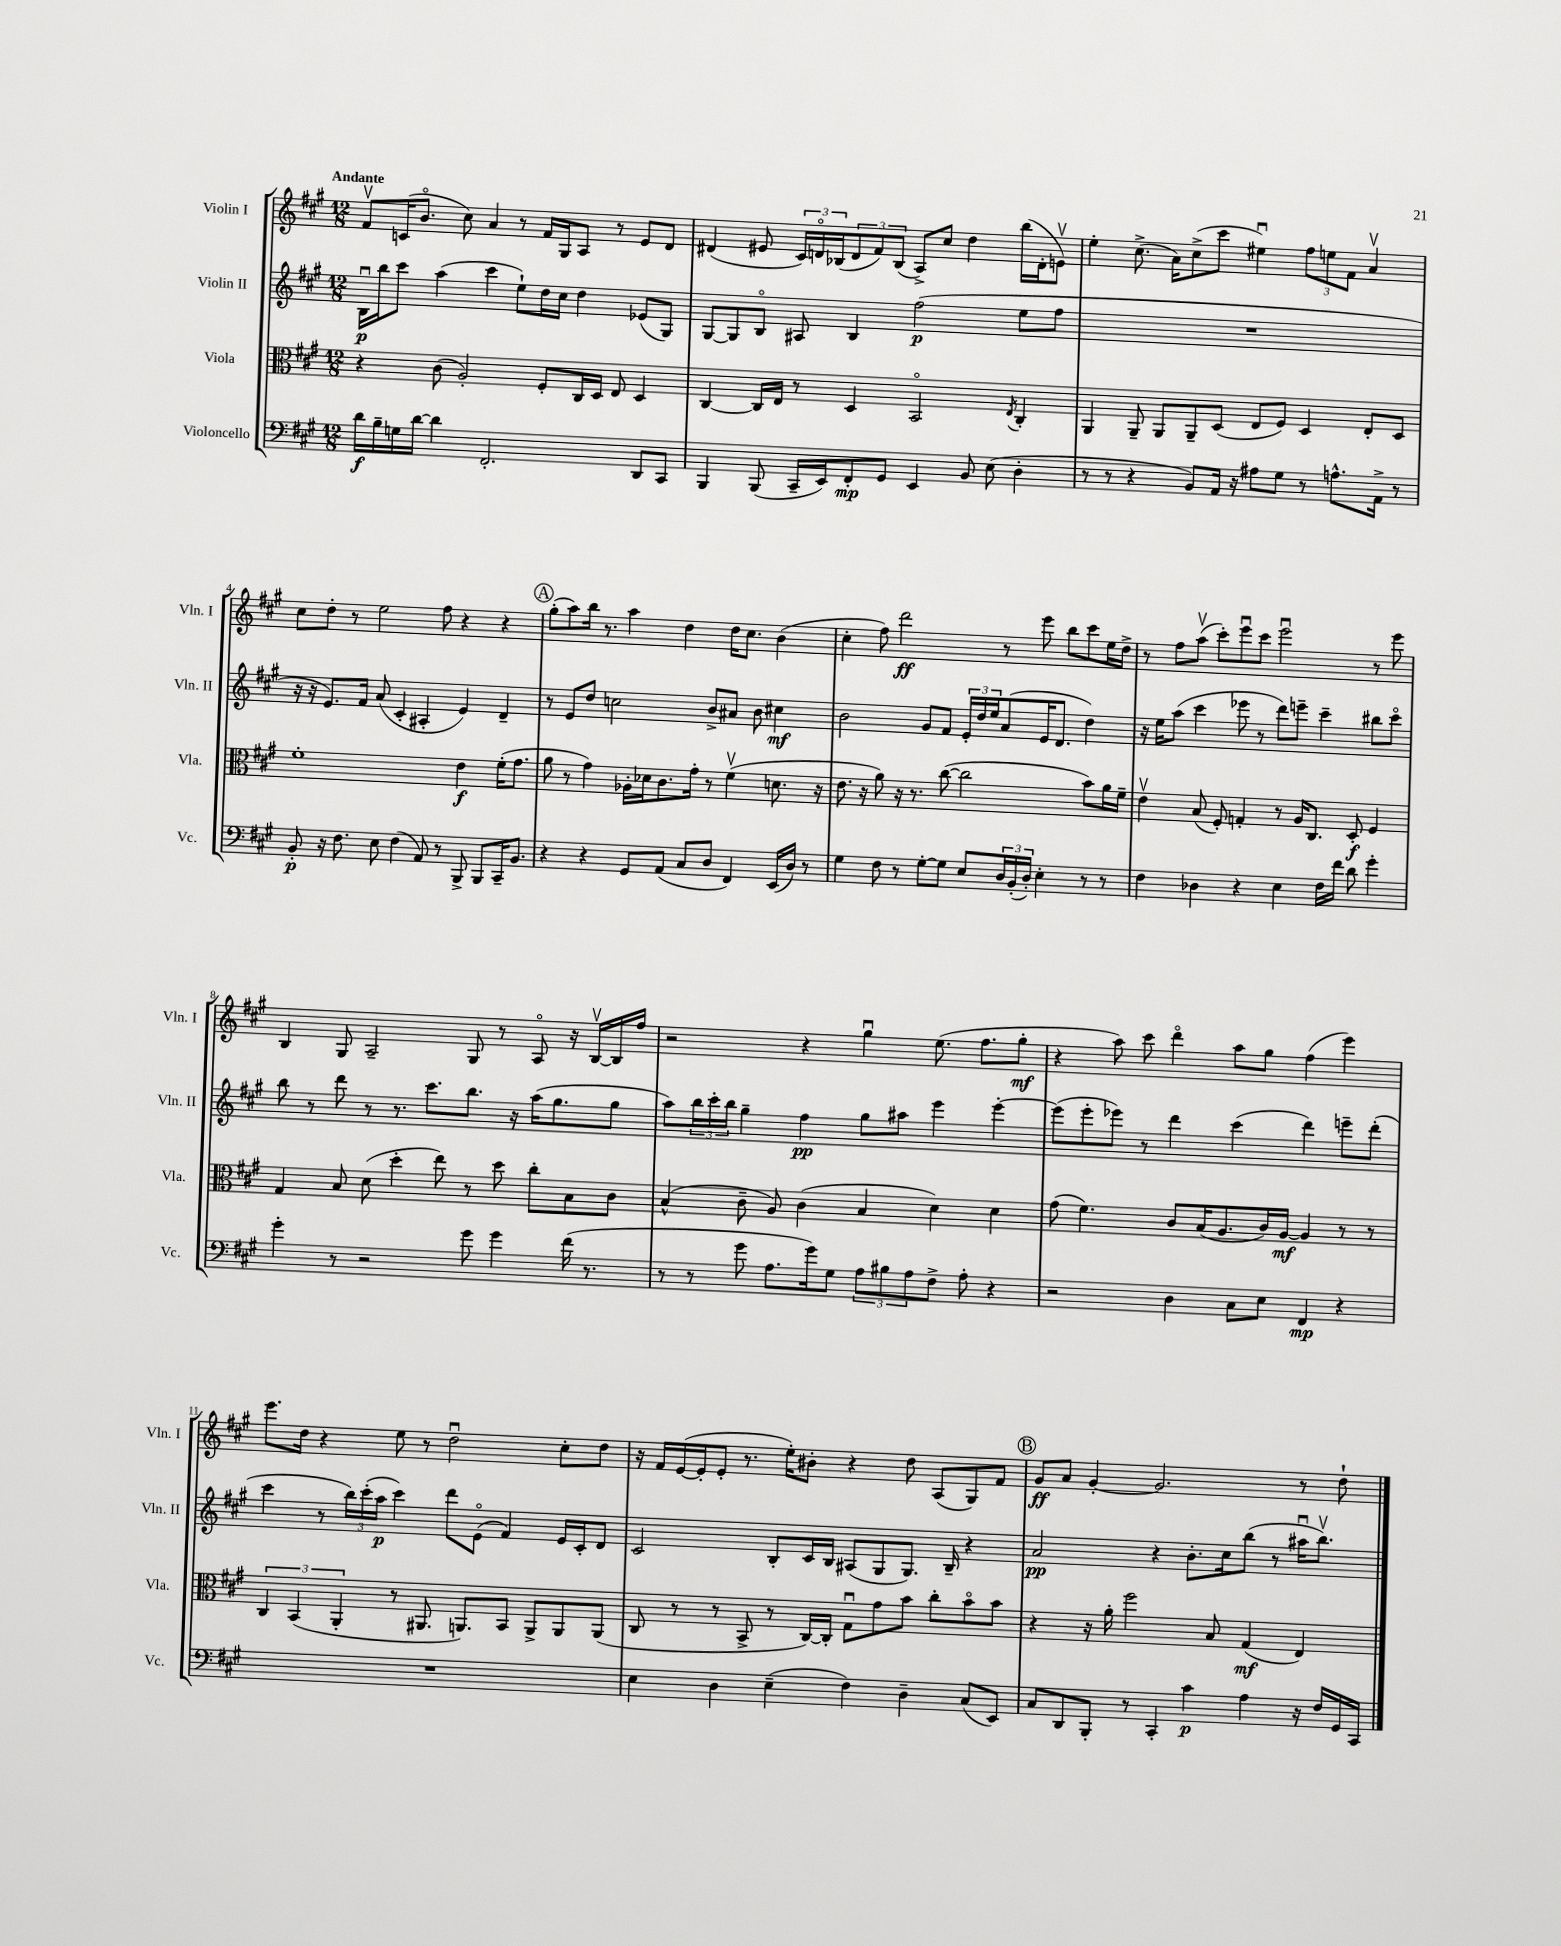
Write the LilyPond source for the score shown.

<<
\new StaffGroup <<
\new Staff = "s0" \with { instrumentName = "Violin I" shortInstrumentName = "Vln. I" } {
    \clef treble \key a \major \numericTimeSignature \time 12/8 \tempo "Andante"
    fis'8\upbow c'16( b'8.\flageolet cis''8) a'4 r8 fis'16 gis16 a8 r8 e'8 d'8 |
    dis'4( eis'8 \tuplet 3/2 { cis'16) d'16\flageolet bes16( } \tuplet 3/2 { d'8 fis'8) bes8( } a8->) cis''8 d''4 b''16( d'16-. e'8\upbow) |
    e''4-. cis''8.->( a'16) cis''8->( cis'''8 eis''4\downbow) \tuplet 3/2 { fis''8 e''8 fis'8 } a'4\upbow |
    cis''8 d''8-. r8 e''2 fis''8 r4 r4 |
    \mark \markup { \circle "A" } gis''8-.( a''8) b''16 r8. a''4 d''4 d''16 cis''8. b'4( |
    cis''4-. fis''8) d'''2\ff r8 e'''8 b''8 cis'''8 e''16 d''16-> |
    r8 fis''8 a''8\upbow( cis'''8-.) e'''8\downbow cis'''8 e'''2\downbow r8 e'''8 |
    b4 gis8 a2-- gis8 r8 a8\flageolet r16 b16~\upbow b16 fis''16 |
    r2 r4 gis''4\downbow e''8.( fis''8. gis''8-.\mf |
    r4 a''8) cis'''8 d'''4\flageolet a''8 gis''8 fis''4( e'''4) |
    e'''8. d''16 r4 e''8 r8 d''2\downbow cis''8-. d''8 |
    r16 fis'16 e'16~( e'16-. e'8-. r8. e''16-.) bis'8-. r4 d''8 a8( gis8) fis'8 |
    \mark \markup { \circle "B" } gis'8\ff a'8 gis'4~-. gis'2. r8 d''8-! \bar "|." |
}
\new Staff = "s1" \with { instrumentName = "Violin II" shortInstrumentName = "Vln. II" } {
    \clef treble \key a \major \numericTimeSignature \time 12/8
    b16\downbow\p b''16 cis'''8 a''4( cis'''4 e''8-!) d''16 cis''16 d''4 ees'8( gis8) |
    gis8~ gis8 b8\flageolet ais8 b4 fis''2\p( e''8 fis''8 |
    R1. |
    r16 r16 e'8.) fis'16 a'8( cis'4-. ais4-. e'4) d'4-- |
    \mark \markup { \circle "A" } r8 e'8 d''8 c''2 b'8-> ais'8 b'8 cis''4\mf |
    b'2 gis'8 fis'8 \tuplet 3/2 { e'16-. d''16 e''16 } a'8( e'16 d'8. d''4) |
    r16 e''16 a''8( cis'''4 ees'''8 r8 d'''8) e'''8-- cis'''4-- bis''8 cis'''8\flageolet |
    b''8 r8 d'''8 r8 r8. cis'''8. b''8. r16 a''16( gis''8. gis''8 |
    a''8) \tuplet 3/2 { b''16 cis'''16-. b''16 } gis''4-- fis''4\pp gis''8 ais''8 e'''4 e'''4~-. |
    e'''8( e'''8-. ees'''8) r8 d'''4 cis'''4( d'''4) e'''8-- d'''8-.( |
    cis'''4 r8 \tuplet 3/2 { b''16) cis'''16-.( a''16\p } cis'''4) d'''8 e'8\flageolet( fis'4) e'16 cis'16-. d'8 |
    cis'2 b8-. cis'16 b16 ais8( gis8 gis8.) b16-- r4 |
    \mark \markup { \circle "B" } a'2\pp r4 b'8.-. cis''16 b''8( r8 ais''16\downbow b''8.\upbow) \bar "|." |
}
\new Staff = "s2" \with { instrumentName = "Viola" shortInstrumentName = "Vla." } {
    \clef alto \key a \major \numericTimeSignature \time 12/8
    r4 cis'8( a2-.) fis8-. cis16 d16 e8 d4 |
    cis4~ cis16 e16 r8 d4 b,2\flageolet \acciaccatura { e8 } cis4-. |
    a,4 a,8-- a,8 a,8-- d8( e8 fis8) d4 e8-. d8 |
    fis'1-. e'4\f fis'16-.( gis'8. |
    \mark \markup { \circle "A" } a'8 r8 gis'4) aes16-. des'16 cis'8. gis'16-. r8 fis'4\upbow( d'8. r16 |
    e'8. r16 a'8) r16 r8. cis''8~( cis''2 b'8) a'16 fis'16-- |
    e'4\upbow b8( fis8-.) g4-. r8 a16 cis8. d8-.\f fis4 |
    gis4 b8 d'8( d''4-. e''8) r8 d''8 cis''8-. b8 cis'8 |
    b4-^( cis'8-- a8) cis'4( b4 d'4) d'4 |
    gis'8( fis'4.) cis'8 b16( a8. cis'16) a16~\mf a4 r8 r8 |
    \tuplet 3/2 { cis4 b,4( a,4-. } r8 ais,8. a,8.) b,8 a,8-> a,8 a,8( |
    cis8 r8 r8 b,8-> r8 cis16~) cis16-. gis8\downbow gis'8 b'8 cis''8-. b'8\flageolet b'8 |
    \mark \markup { \circle "B" } r4 r16 a'16-. fis''2 b8 gis4\mf( e4) \bar "|." |
}
\new Staff = "s3" \with { instrumentName = "Violoncello" shortInstrumentName = "Vc." } {
    \clef bass \key a \major \numericTimeSignature \time 12/8
    d'16\f b16-- g16 d'16~ d'4 fis,2.-. d,8 cis,8 |
    b,,4 b,,8( cis,16-- e,16) fis,8-.\mp gis,8 e,4 b,8 e8( d4-. |
    r8 r8 r4 b,8) a,16 r16 ais8 gis8 r8 a8.-^ a,16-> r8 |
    b,8-.\p r16 fis8. e8 fis4( a,8) r8 b,,8-> b,,8 cis,16-- b,8. |
    \mark \markup { \circle "A" } r4 r4 gis,8 a,8( cis8 d8 fis,4) e,16( d16) r8 |
    gis4 fis8 r8 gis8~-. gis8 e8 \tuplet 3/2 { d16 b,16-.( d16-.) } e4-. r8 r8 |
    fis4 des4 r4 e4 fis16 fis'16 d'8 gis'4-. |
    gis'4-. r8 r2 gis'8 gis'4 fis'16( r8. |
    r8 r8 gis'8 a8. gis'16) gis8 \tuplet 3/2 { a8 bis8 a8 } fis8-> a8-. r4 |
    r2 d4 cis8 e8 fis,4\mp r4 |
    R1. |
    e4 d4 e4--( fis4) d4-- cis8( e,8) |
    \mark \markup { \circle "B" } cis8 d,8 b,,8-. r8 cis,4-. cis'4\p a4 r16 fis16 gis,16 cis,16 \bar "|." |
}
>>
>>
